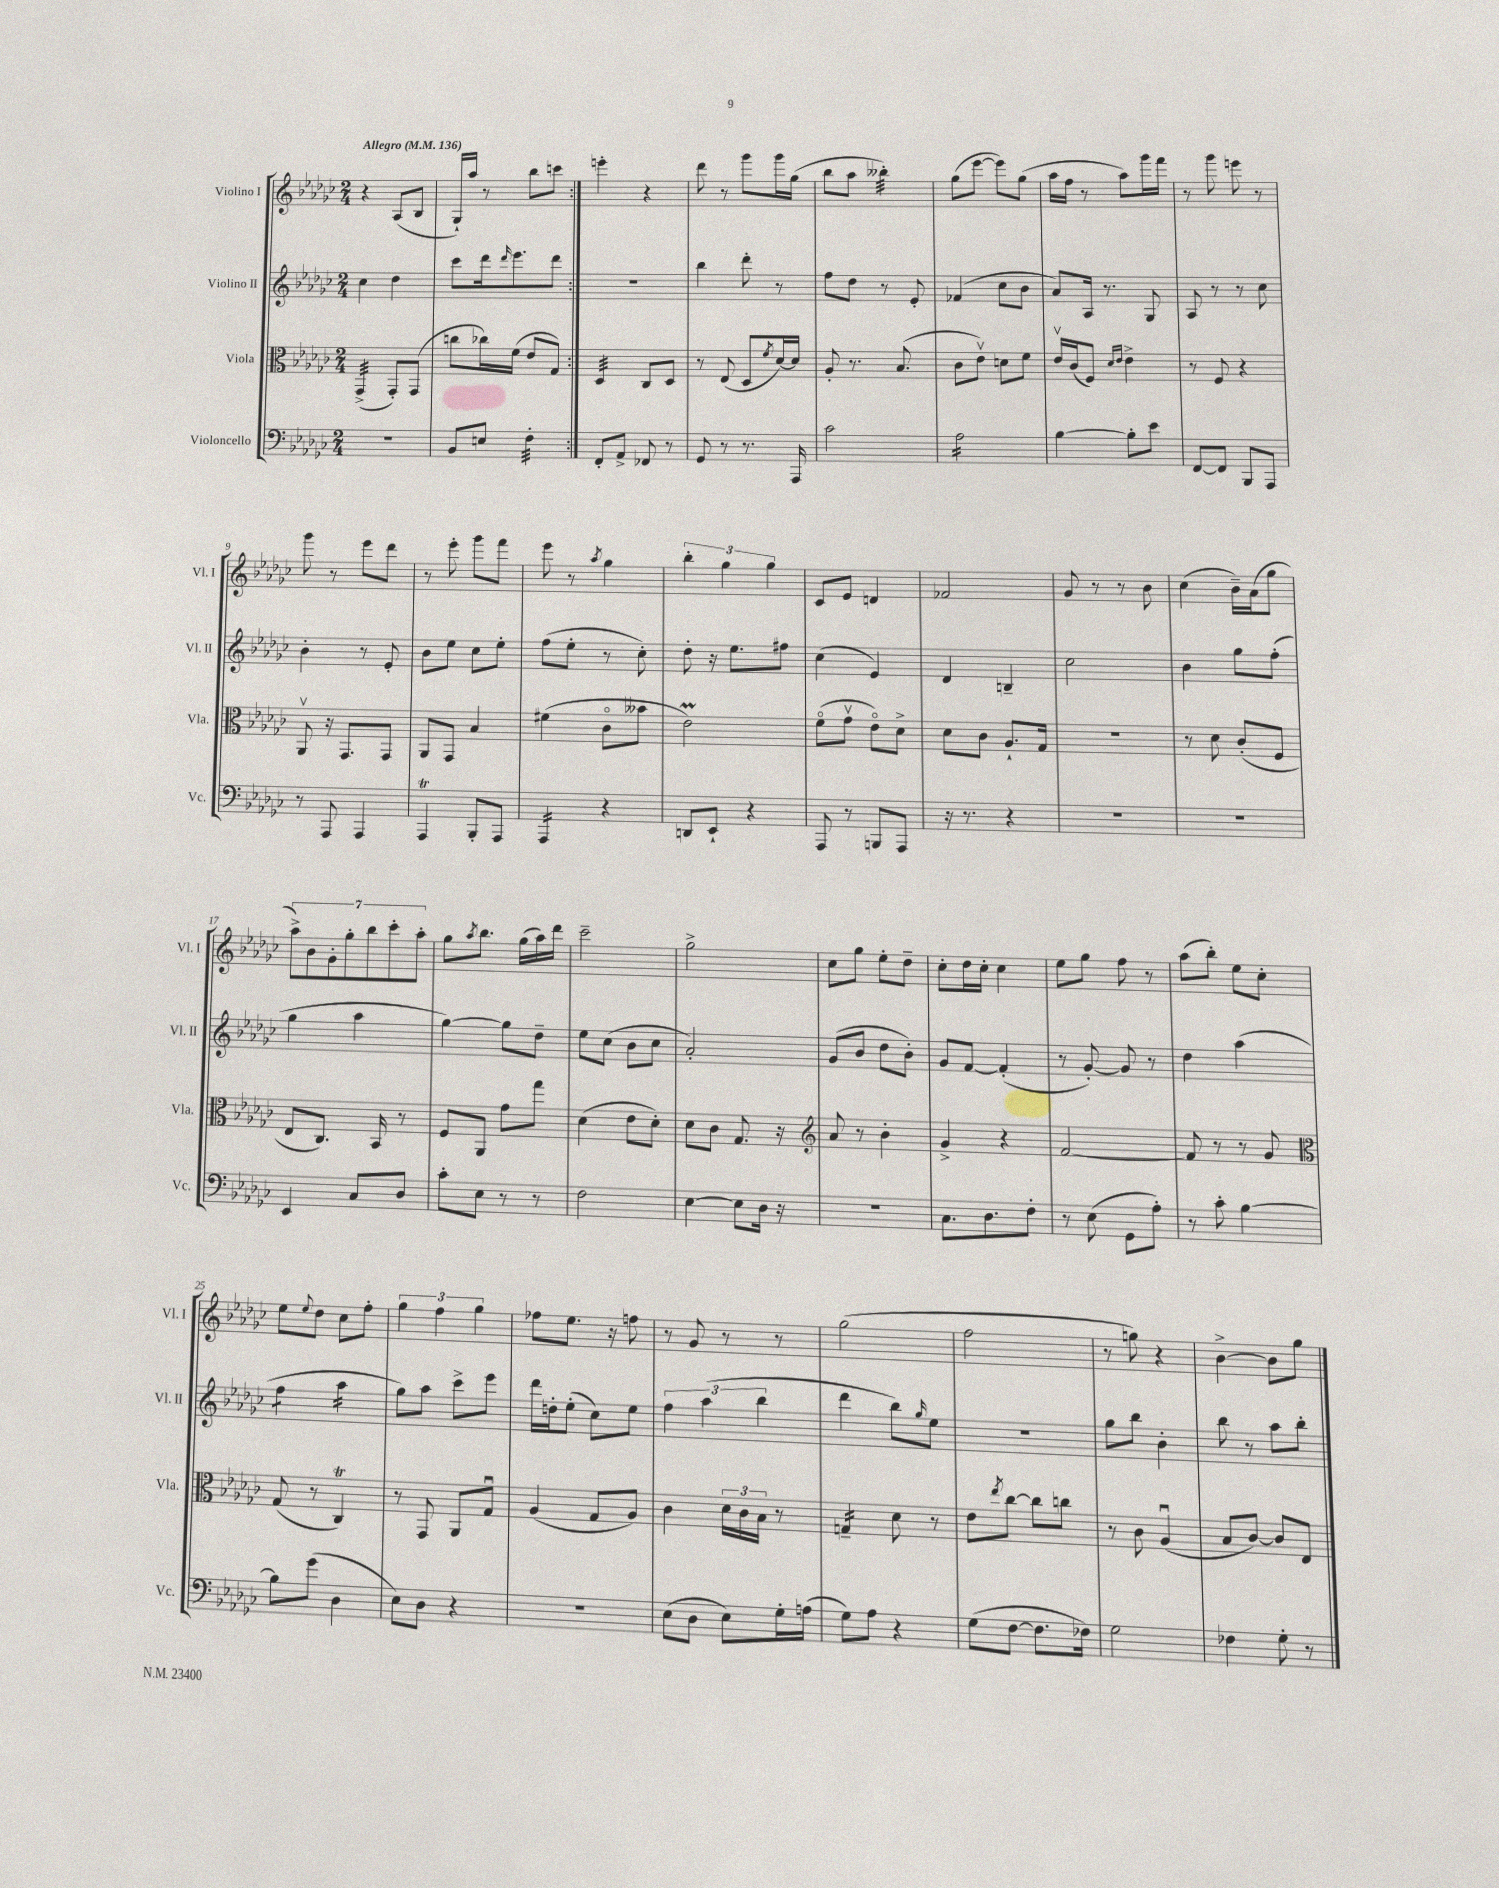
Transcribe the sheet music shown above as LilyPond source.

<<
\new StaffGroup <<
\new Staff = "s0" \with { instrumentName = "Violino I" shortInstrumentName = "Vl. I" } {
    \clef treble \key ges \major \numericTimeSignature \time 2/4 \tempo "Allegro" 4 = 136
    \repeat volta 2 { r4 aes8( bes8 |
    ges16-!) aes''16 r8 bes''8 c'''8 | }
    e'''4-. r4 |
    des'''8 r8 ges'''8 ges'''16 ges''16( |
    bes''8 aes''8 beses''4:32-.) |
    ges''8( ees'''8~ ees'''8) ges''8( |
    aes''16 f''16 r8 aes''8) ges'''16 f'''16 |
    r8 ges'''8 e'''8 r8 |
    ges'''8 r8 ees'''8 des'''8 |
    r8 ees'''8-. ges'''8 f'''8 |
    ees'''8 r8 \acciaccatura { aes''8 } ges''4 |
    \tuplet 3/2 { bes''4-. ges''4 ges''4 } |
    ces'8 ees'8 d'4 |
    fes'2 |
    ges'8 r8 r8 bes'8 |
    ces''4( bes'16--) aes'16( ges''8 |
    \tuplet 7/4 { aes''8->) bes'8 ges'8-. ges''8-. bes''8 ces'''8-. aes''8-. } |
    ges''8 \acciaccatura { aes''8 } bes''8. ges''16( aes''16) des'''16 |
    ces'''2-- |
    ges''2-> |
    ces''8 ges''8 ees''8-. des''8-- |
    ces''8-. des''16 ces''16-. ces''4 |
    ees''8 ges''8 f''8 r8 |
    aes''8( bes''8-.) ees''8 ces''8-. |
    ees''8 \appoggiatura { ees''8 } des''8 ces''8 f''8-. |
    \tuplet 3/2 { ges''4 f''4 ges''4 } |
    fes''8 ees''8. r16 f''8 |
    r8 ges'8 r8 r8 |
    ges''2( |
    f''2 |
    r8 g''8) r4 |
    bes'4~-> bes'8 ges''8 \bar "|." |
}
\new Staff = "s1" \with { instrumentName = "Violino II" shortInstrumentName = "Vl. II" } {
    \clef treble \key ges \major \numericTimeSignature \time 2/4
    \repeat volta 2 { ces''4 des''4 |
    ces'''8 des'''16 \grace { des'''16 } ees'''8. des'''8 | }
    r2 |
    bes''4 des'''8-. r8 |
    f''8 des''8 r8 ees'8-. |
    fes'4( ces''8 bes'8 |
    aes'8) aes16 r8. ges8 |
    aes8 r8 r8 ces''8 |
    bes'4-. r8 ees'8-. |
    bes'8 ees''8 ces''8 ees''8-. |
    f''8( ees''8-. r8 ces''8-.) |
    des''8-. r16 ees''8. fis''8 |
    ces''4( ees'4) |
    des'4 b4-- |
    ces''2 |
    bes'4 ges''8 f''8-.( |
    ges''4 aes''4 |
    ges''4~) ges''8 des''8-- |
    ees''8 ces''8( bes'8 ces''8 |
    aes'2-.) |
    ges'8( bes'8 des''8 bes'8-.) |
    ges'8 f'8~ f'4-.( |
    r8 ges'8~-.) ges'8 r8 |
    des''4 aes''4( |
    f''4:8 aes''4:16 |
    ges''8) aes''8 ces'''8-> ees'''8 |
    des'''16 d''16-. ees''8-.( ces''8) ees''8 |
    \tuplet 3/2 { f''4 aes''4( bes''4 } |
    des'''4 bes''8) \grace { ges''16 } ees''8 |
    r2 |
    ges''8 bes''8 bes'4-. |
    bes''8 r8 aes''8 bes''8-. \bar "|." |
}
\new Staff = "s2" \with { instrumentName = "Viola" shortInstrumentName = "Vla." } {
    \clef alto \key ges \major \numericTimeSignature \time 2/4
    \repeat volta 2 { ges,4:32->( ges,8-.) ges,8( |
    c''8 ces''16) f'16( ees'8 ges8) | }
    des4:32 ces8 des8 |
    r8 ees8( des8 \acciaccatura { f'8 } des'16~) des'16 |
    aes8-. r8. bes8.( |
    ces'8 ees'8\upbow) d'8 f'8 |
    ees'16\upbow ces'16( f8) \grace { des'16 ees'16 } ees'4-> |
    r8 f8 r4 |
    aes,8\upbow r16 ges,8. ges,8 |
    aes,8 ges,8 bes4 |
    fis'4( ces'8\flageolet beses'8 |
    ees'2\prall) |
    f'8\flageolet( ges'8\upbow ees'8\flageolet) des'8-> |
    des'8 ces'8 aes8.-! ges16 |
    r2 |
    r8 des'8 ces'8-.( f8 |
    ees8 ces8.) bes,16 r8 |
    f8 aes,8 ges'8 ges''8 |
    des'4( ees'8 des'8-.) |
    des'8 ces'8 ges8. r16 |
    \clef treble aes'8 r8 bes'4-. |
    ges'4-> r4 |
    f'2~ |
    f'8 r8 r8 ges'8 |
    \clef alto ges8( r8 ces4\trill) |
    r8 ges,8 aes,8 ges8\downbow |
    aes4( ges8 aes8) |
    ces'4 \tuplet 3/2 { des'16 ces'16 bes16 } r8 |
    g4:16-- des'8 r8 |
    ees'8 \acciaccatura { ees''8 } ces''8~ ces''8 c''8 |
    r8 ces'8 aes4\downbow( |
    bes8 ces'8~) ces'8 ees8 \bar "|." |
}
\new Staff = "s3" \with { instrumentName = "Violoncello" shortInstrumentName = "Vc." } {
    \clef bass \key ges \major \numericTimeSignature \time 2/4
    \repeat volta 2 { r2 |
    bes,8 e8 f4:32-. | }
    f,8-. aes,8-> fes,8 r8 |
    ges,8 r8 r8. aes,,16 |
    ces'2 |
    aes2:16 |
    bes4~ bes8-. ees'8 |
    f,8~ f,8 bes,,8 aes,,8 |
    r8 aes,,8 aes,,4 |
    aes,,4\trill bes,,8-. aes,,8 |
    aes,,4:16 r4 |
    d,8 ees,8-! r4 |
    aes,,8 r8 b,,8 aes,,8 |
    r16 r8. r4 |
    R2 |
    R2 |
    ees,4 ces8 des8 |
    ces'8-. ees8 r8 r8 |
    f2 |
    ees4~ ees8 des16 r16 |
    R2 |
    ces8. des8. f8-. |
    r8 ees8( ges,8 aes8-.) |
    r8 ces'8-. bes4~ |
    bes8 ges'8( des4 |
    ees8) des8 r4 |
    r2 |
    ees8( des8 ees8) ges16-. a16( |
    ges8) aes8 r4 |
    ges8( f8~ f8. fes16) |
    ges2 |
    fes4 ges8-. r8 \bar "|." |
}
>>
>>
